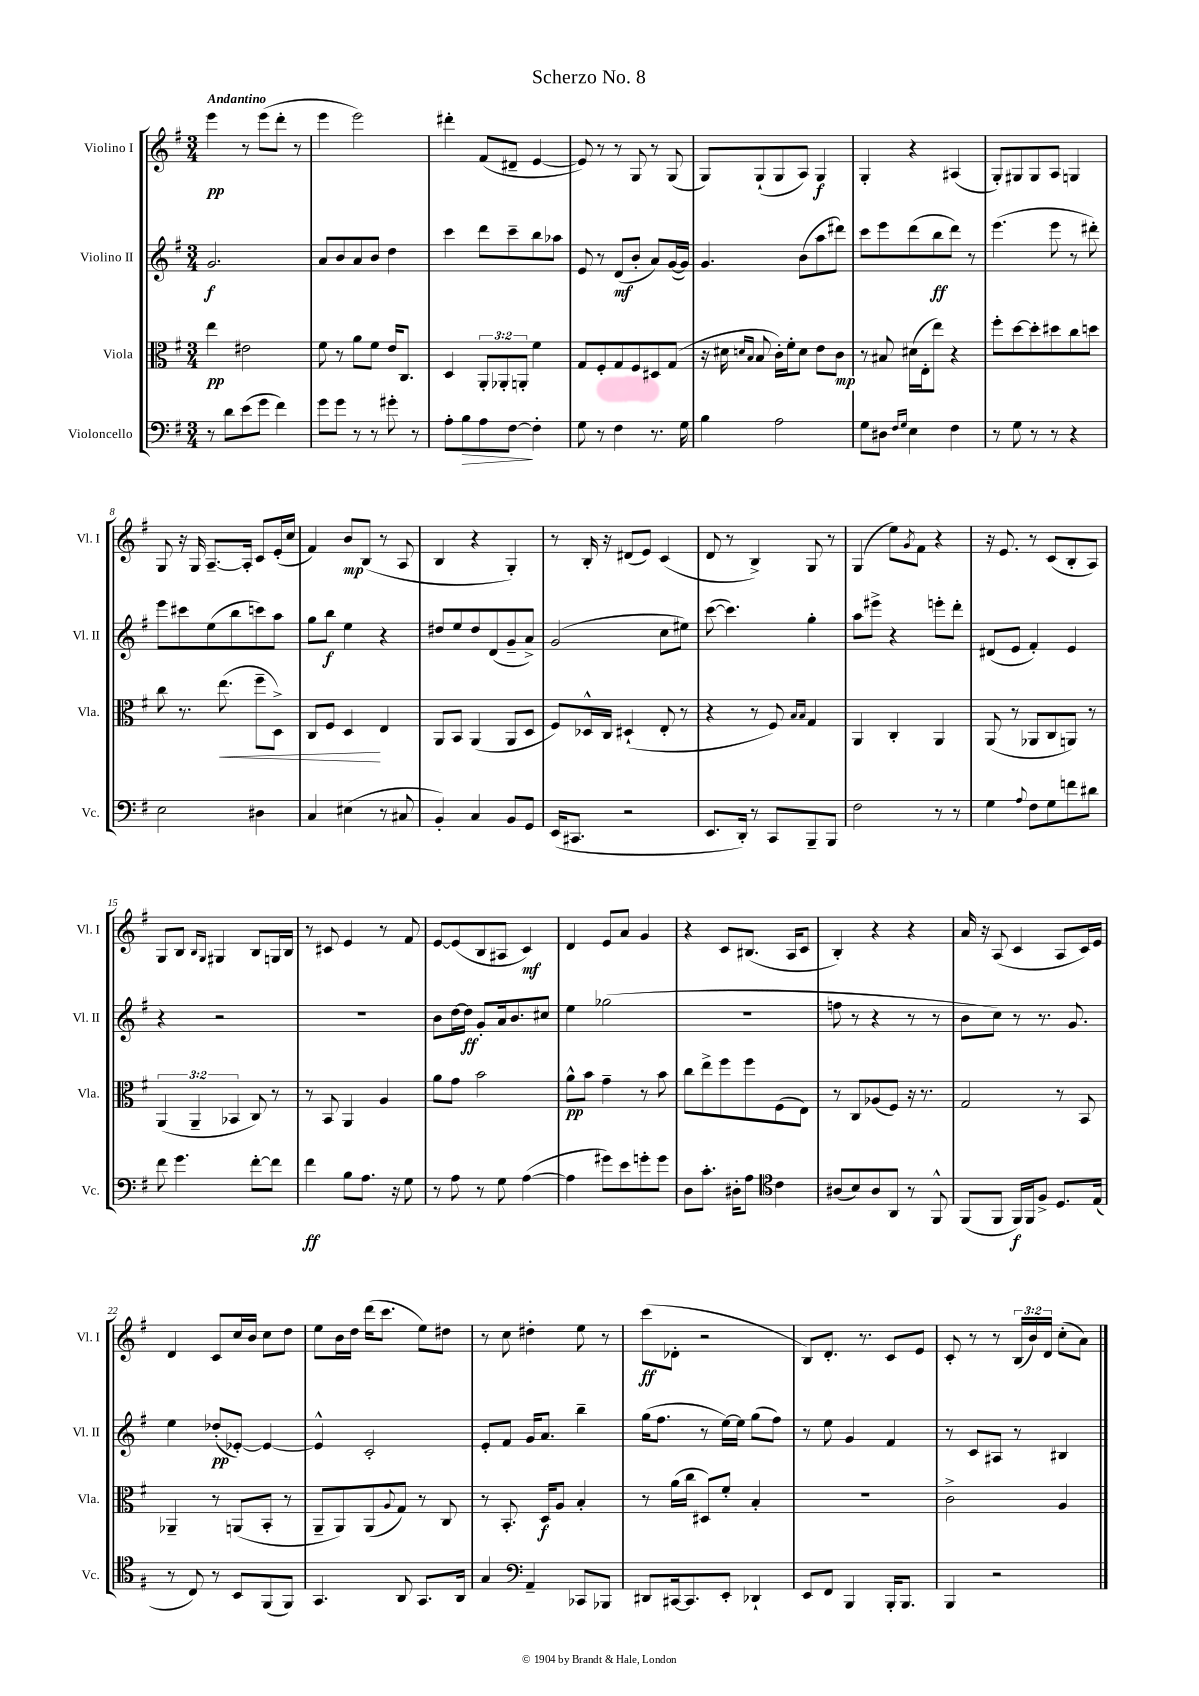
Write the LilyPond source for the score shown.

\header { title = "Scherzo No. 8" }
<<
\new StaffGroup <<
\new Staff = "s0" \with { instrumentName = "Violino I" shortInstrumentName = "Vl. I" } {
    \clef treble \key g \major \numericTimeSignature \time 3/4 \override Staff.TupletNumber.text = #tuplet-number::calc-fraction-text \tempo "Andantino"
    e'''4\pp r8 e'''8( d'''8-. r8 |
    e'''4 e'''2) |
    dis'''4-. fis'8( dis'8-- e'4~ |
    e'8) r8 r8 g8 r8 g8( |
    g8) g8-!( g8 a8) g4\f |
    g4-. r4 ais4( |
    g8-.) gis8 gis8 a8 g4 |
    g8 r16 g16 a8.~-- a16-. c'8 e'16-.( c''16 |
    fis'4) b'8\mp b8( r8 a8 |
    b4 r4 g4-.) |
    r8 b16-. r16 dis'8( e'8) c'4( |
    d'8 r8 b4->) g8 r8 |
    g4( e''8) \acciaccatura { g'8 } fis'8 r4 |
    r16 e'8. r8 c'8( b8-. a8) |
    g8 b8 \grace { b16 g16 } gis4 b8 g16 b16 |
    r8 cis'8 e'4 r8 fis'8 |
    e'8~ e'8( b8 ais8 c'4\mf) |
    d'4 e'8 a'8 g'4 |
    r4 c'8 bis8.( a16 c'8 |
    b4-.) r4 r4 |
    a'16 r16 a8( c'4 a8 c'16) e'16 |
    d'4 c'8 c''16 b'16 c''8 d''8 |
    e''8 b'16 d''16 d'''16( c'''8. e''8) dis''8 |
    r8 c''8 dis''4-. e''8 r8 |
    c'''8\ff( des'8-. r2 |
    b8) d'8.-. r8. c'8 e'8 |
    c'8-. r8 r8 \tuplet 3/2 { b16( b'16) d'16 } c''8-.( a'8) \bar "|." |
}
\new Staff = "s1" \with { instrumentName = "Violino II" shortInstrumentName = "Vl. II" } {
    \clef treble \key g \major \numericTimeSignature \time 3/4
    g'2.\f |
    a'8 b'8 a'8 b'8 d''4 |
    c'''4 d'''8 c'''8-- b''8 aes''8 |
    e'8 r8 d'8\mf( b'8-. a'8) g'16~( g'16) |
    g'4. b'8( a''8 dis'''8) |
    c'''8 e'''8 d'''8( b''8\ff d'''8) r8 |
    e'''4.( e'''8 r8 dis'''8-.) |
    e'''8 cis'''8 e''8( b''8 c'''8) a''8 |
    g''8 b''8\f e''4 r4 |
    dis''8 e''8 dis''8 d'8( g'8-- a'8->) |
    g'2( c''8 eis''8) |
    c'''8~( c'''4.) g''4-. |
    a''8 eis'''8-> r4 e'''8-. d'''8-. |
    dis'8( e'8 fis'4-.) e'4 |
    r4 r2 |
    R2. |
    b'8 d''16~ d''16\ff g'8-. a'16 b'8. cis''8 |
    e''4 ges''2( |
    R2. |
    f''8 r8 r4 r8 r8 |
    b'8 c''8) r8 r8. g'8. |
    e''4 des''8-.\pp( ees'8~-.) ees'4~ |
    ees'4-^ c'2-. |
    e'8-. fis'8 g'16 a'8. b''4-- |
    g''16( fis''8. r8 e''16~) e''16 g''8( fis''8) |
    r8 e''8 g'4 fis'4 |
    r8 c'8 ais8 r8 bis4 \bar "|." |
}
\new Staff = "s2" \with { instrumentName = "Viola" shortInstrumentName = "Vla." } {
    \clef alto \key g \major \numericTimeSignature \time 3/4 \override Staff.TupletNumber.text = #tuplet-number::calc-fraction-text
    e''4\pp eis'2 |
    fis'8 r8 a'8 fis'8 e'16 c8. |
    d4 \tuplet 3/2 { a,8-. aes,8-. a,8-. } fis'4 |
    g8 fis8-. g8 fis8 dis8 g8( |
    r16 dis'16 \grace { d'16 b16 } b8 c'16-.) fis'16-. d'8 e'8 c'8\mp |
    r8 bis8 dis'16( e16-. e''8) r4 |
    fis''8-. d''8~ d''8-. dis''8 c''8 d''8 |
    c''8 r8. e''8.\<( fis''8-- d8->) |
    c8 fis8 d4\! e4 |
    a,8 b,8 a,4( a,8 d8 |
    fis8) des16-^ c16 dis4-!( e8-. r8 |
    r4 r8 fis8) \grace { b16 b16 } g4 |
    a,4 c4-. a,4 |
    a,8( r8 aes,8 c8 a,8) r8 |
    \tuplet 3/2 { a,4( a,4-- bes,4 } c8) r8 |
    r8 b,8 a,4 a4 |
    a'8 g'8 b'2 |
    a'8-^\pp b'8 g'4-- r8 b'8 |
    c''8 e''8-> fis''8 fis''8 fis8( e8) |
    r8 c8 aes8( fis8) r16 r8. |
    g2 r8 b,8 |
    aes,4-- r8 a,8( b,8-. r8 |
    a,8-- a,8) a,8( \appoggiatura { a8 } g8) r8 c8 |
    r8 b,8.-. d16\f a8 b4-. |
    r8 a'16( c''16 dis8) fis'8-. b4-. |
    R2. |
    c'2-> a4 \bar "|." |
}
\new Staff = "s3" \with { instrumentName = "Violoncello" shortInstrumentName = "Vc." } {
    \clef bass \key g \major \numericTimeSignature \time 3/4
    r8 d'8 e'8( g'8 fis'4) |
    g'8 g'8 r8 r8 gis'8-. r8 |
    a8-. b8\> a8 fis8~\! fis4-. |
    g8 r8 fis4 r8. g16 |
    b4 a2 |
    g8 dis8 \grace { fis16 g16 } e4 fis4 |
    r8 g8 r8 r8 r4 |
    e2 dis4 |
    c4 eis4( r8 cis8 |
    b,4-.) c4 b,8 g,8 |
    e,16( cis,8. r2 |
    e,8. d,16-.) r8 c,8 b,,8-- b,,8 |
    fis2 r8 r8 |
    g4 \appoggiatura { a8 } fis8 g8 f'8 dis'8 |
    fis'8 g'4. fis'8~-. fis'8 |
    fis'4\ff b8 a8. r16 g8 |
    r8 a8 r8 g8 a4~( |
    a4 gis'8) e'8 g'8-. g'8 |
    d8 c'8.-. dis16-. a8 \clef tenor c'4 |
    ais8( b8) ais8 a,8 r8 fis,8-^ |
    fis,8( fis,8 fis,16\f) fis,16 fis8-> d8. e16( |
    r8 c8) r8 b,8 fis,8( fis,8) |
    g,4. a,8 g,8. a,16 |
    g4 \clef bass a,4-- ces,8 bes,,8 |
    dis,8 cis,16~ cis,8. e,8-. des,4-! |
    e,8 fis,8 b,,4 b,,16-. b,,8. |
    b,,4 r2 \bar "|." |
}
>>
>>
